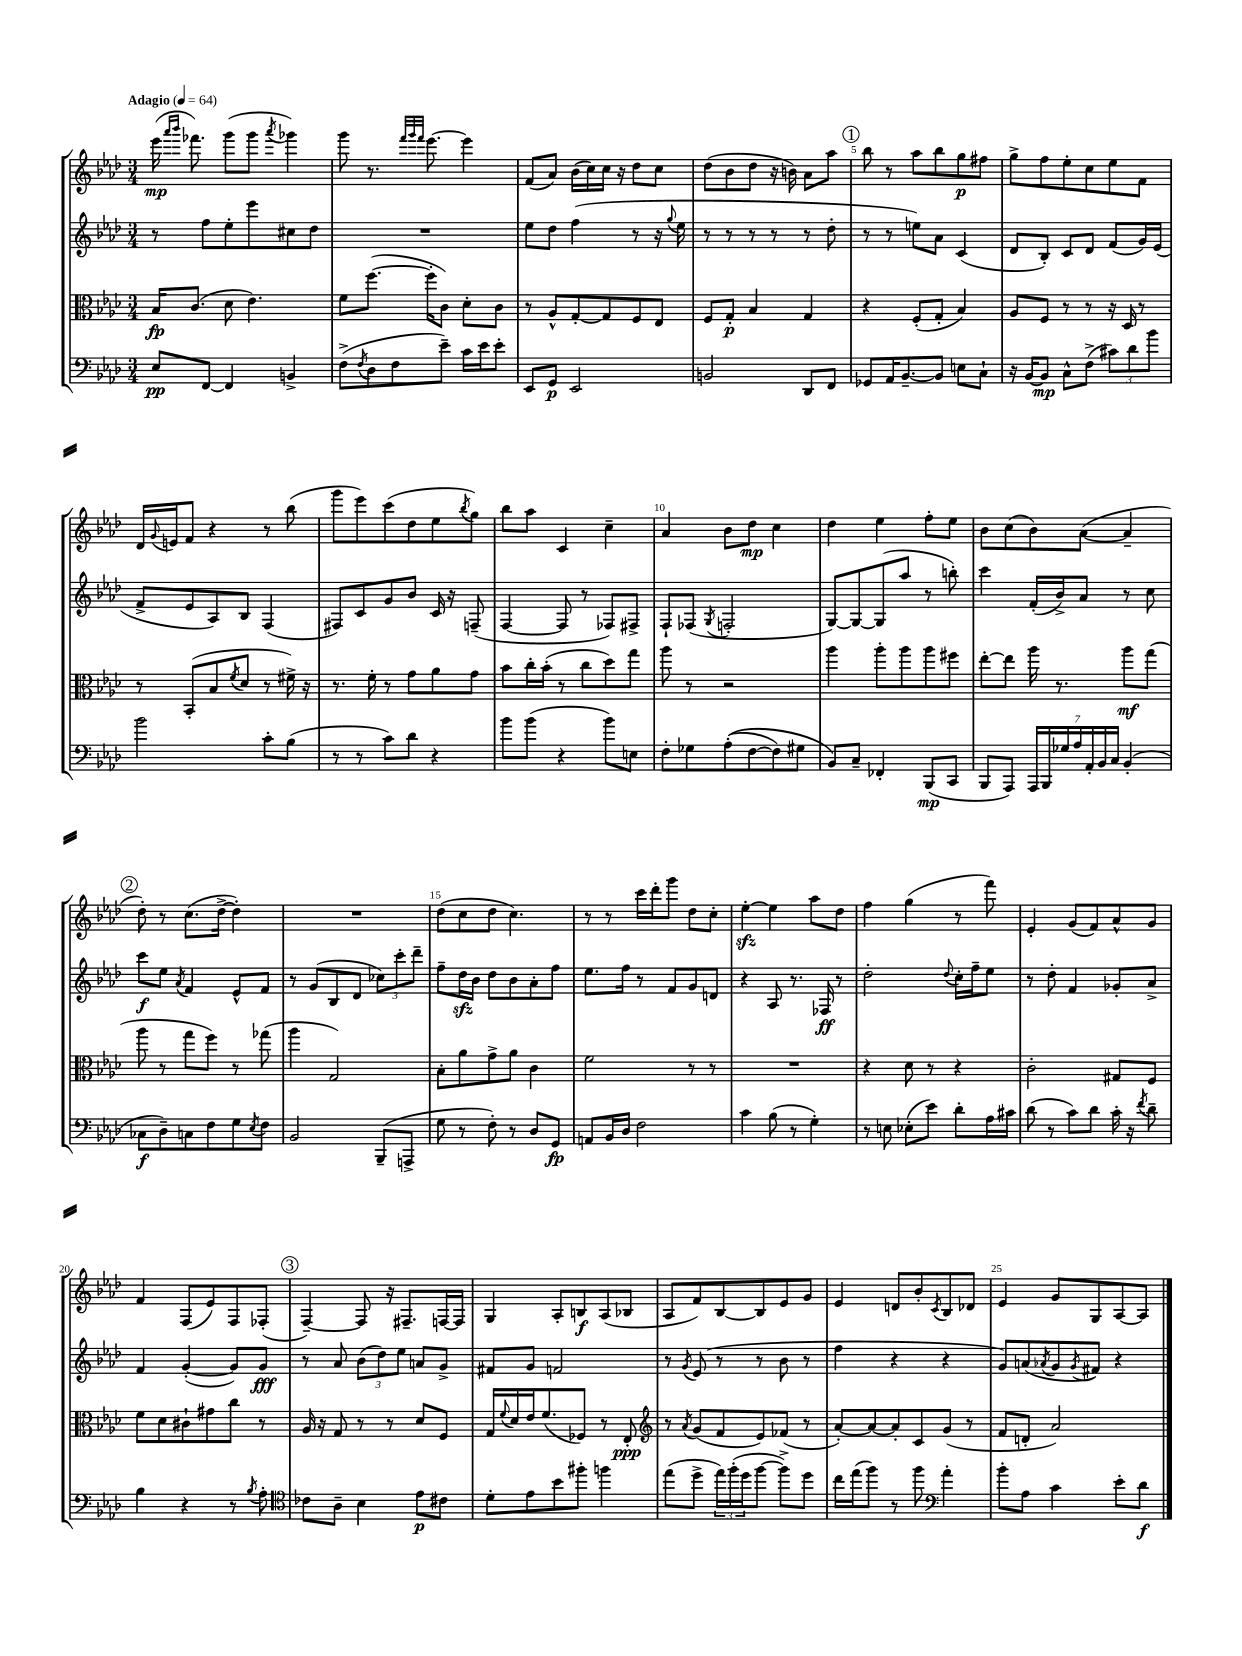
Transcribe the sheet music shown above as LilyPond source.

<<
\new StaffGroup <<
\new Staff = "s0" {
    \clef treble \key aes \major \numericTimeSignature \time 3/4 \tempo "Adagio" 4 = 64
    ees'''16\mp( \grace { aes'''16 bes'''16 } fes'''8.) g'''8( g'''8 \acciaccatura { aes'''8 } ges'''4) |
    g'''8 r8. \grace { f'''32 g'''32 f'''32 } ees'''8.~ ees'''4 |
    f'8( aes'8) bes'16( c''16) c''16 r16 des''8 c''8 |
    des''8( bes'8 des''8 r16 b'16) aes'8 aes''8 |
    \mark \markup { \circle "1" } bes''8 r8 aes''8 bes''8 g''8\p fis''8 |
    g''8-> f''8 ees''8-. c''8 ees''8 f'8 |
    des'16 \appoggiatura { g'8 } e'16 f'8 r4 r8 bes''8( |
    g'''8 ees'''8) c'''8( des''8 ees''8 \acciaccatura { bes''8 } g''8) |
    bes''8 aes''8 c'4 c''4-- |
    aes'4 bes'8 des''8\mp c''4 |
    des''4 ees''4 f''8-. ees''8 |
    bes'8 c''8( bes'8) aes'8~( aes'4-- |
    \mark \markup { \circle "2" } des''8-.) r8 c''8.( des''16~-> des''4-.) |
    R2. |
    des''8( c''8 des''8 c''4.) |
    r8 r8 c'''16 des'''16-. g'''8 des''8 c''8-. |
    ees''4~-.\sfz ees''4 aes''8 des''8 |
    f''4 g''4( r8 f'''8) |
    ees'4-. g'8( f'8) aes'8-^ g'8 |
    f'4 f8( ees'8) f8 fes8-.( |
    \mark \markup { \circle "3" } f4~--) f8 r16 fis8.-- f16~ f16 |
    g4 aes8-. b8\f aes8( bes8 |
    aes8 f'8) bes8~ bes8 ees'8 g'8 |
    ees'4 d'8 bes'8-. \acciaccatura { c'8 } bes8 des'8 |
    ees'4 g'8 g8 aes8~ aes8 \bar "|." |
}
\new Staff = "s1" {
    \clef treble \key aes \major \numericTimeSignature \time 3/4
    r8 f''8 ees''8-. ees'''8 cis''8 des''8 |
    R2. |
    ees''8 des''8 f''4( r8 r16 \appoggiatura { g''8 } ees''16 |
    r8 r8 r8 r8 r8 des''8-. |
    \mark \markup { \circle "1" } r8 r8 e''8) aes'8 c'4( |
    des'8 bes8-.) c'8 des'8 f'8( g'16) ees'16( |
    f'8-> ees'8 aes8) bes8 f4( |
    fis8) c'8 g'8 bes'8 c'16 r16 f8--( |
    f4~ f8 r8 fes8) fis8-> |
    f8-! fes8( \acciaccatura { g8 } f2-. |
    g8~) g8~ g8( aes''8 r8 b''8-.) |
    c'''4 f'16-.( bes'16->) aes'8 r8 c''8 |
    \mark \markup { \circle "2" } c'''8\f ees''8 \acciaccatura { aes'8 } f'4 ees'8-^ f'8 |
    r8 g'8( bes8 des'8 \tuplet 3/2 { ces''8) c'''8-. des'''8-- } |
    f''8-- des''16\sfz bes'16 des''8 bes'8 aes'8-. f''8 |
    ees''8. f''16 r8 f'8 g'8 d'8 |
    r4 aes8 r8. fes16\ff r8 |
    des''2-. \appoggiatura { des''8 } c''16-. f''16-- ees''8 |
    r8 des''8-. f'4 ges'8-. aes'8-> |
    f'4 g'4~-.( g'8) g'8\fff |
    \mark \markup { \circle "3" } r8 aes'8 \tuplet 3/2 { bes'8( des''8) ees''8 } a'8 g'8-> |
    fis'8 g'8 f'2 |
    r8 \acciaccatura { g'8 } ees'8( r8 r8 bes'8 r8 |
    f''4 r4 r4 |
    g'8) a'8( \acciaccatura { aes'8 } g'8 \acciaccatura { g'8 } fis'8) r4 \bar "|." |
}
\new Staff = "s2" {
    \clef alto \key aes \major \numericTimeSignature \time 3/4
    bes16\fp c'8.( des'8 ees'4.) |
    f'8 f''8.~( f''16-. c'8) des'8-. c'8 |
    r8 aes8-^ g8~-. g8 f8 ees8 |
    f8 g8-.\p bes4 g4 |
    \mark \markup { \circle "1" } r4 f8-.( g8-. bes4) |
    aes8 f8 r8 r8 r16 des16 r8 |
    r8 bes,8-.( bes8 \acciaccatura { f'8 } des'8 r8 fis'16->) r16 |
    r8. f'16-. r8 g'8 aes'8 g'8 |
    bes'8 c''16-. bes'16-.( r8 c''8 des''8) g''8 |
    aes''8 r8 r2 |
    aes''4 aes''8-. aes''8 aes''8 fis''8 |
    ees''8~-. ees''8 aes''16 r8. aes''8\mf g''8( |
    \mark \markup { \circle "2" } aes''8 r8 g''8 f''8) r8 ges''8( |
    aes''4 g2) |
    bes8-. aes'8 g'8-> aes'8 c'4 |
    f'2 r8 r8 |
    R2. |
    r4 des'8 r8 r4 |
    c'2-. gis8 f8 |
    f'8 des'8 cis'8-! gis'8 c''8 r8 |
    \mark \markup { \circle "3" } aes16 r16 g8 r8 r8 des'8 f8 |
    g16 \appoggiatura { f'8 } des'16 ees'16 f'8.( fes8) r8 ees8-.\ppp |
    \clef treble r8 \acciaccatura { aes'8 } g'8( f'8 ees'8) fes'8( r8 |
    aes'8~-.) aes'8~ aes'8-. c'8 g'8( r8 |
    f'8 d'8-. aes'2) \bar "|." |
}
\new Staff = "s3" {
    \clef bass \key aes \major \numericTimeSignature \time 3/4
    ees8\pp f,8~ f,4 b,4-> |
    f8->( \acciaccatura { f8 } des8 f8 ees'8--) c'16 ees'16 ees'8-. |
    ees,8 g,8\p ees,2 |
    b,2 des,8 f,8 |
    \mark \markup { \circle "1" } ges,8 aes,16 bes,8.~-- bes,8 e8 c8-! |
    r16 bes,16~ bes,8\mp c8-^ f8->( \tuplet 3/2 { cis'8) des'8 bes'8 } |
    bes'2 c'8-. bes8( |
    r8 r8 c'8) des'8 r4 |
    bes'8 bes'8( r4 bes'8) e8 |
    f8-. ges8 aes8-.(\( f8~ f8) gis8 |
    bes,8\) c8-- fes,4-. bes,,8\mp( c,8 |
    bes,,8 aes,,8) \tuplet 7/4 { aes,,16 bes,,16 ges16 aes16 aes,16-. bes,16 c16 } bes,4-.( |
    \mark \markup { \circle "2" } ces8\f des8--) c8 f8 g8 \acciaccatura { ees8 } f8 |
    bes,2 bes,,8--( a,,8-> |
    g8 r8 f8-.) r8 des8 g,8\fp |
    a,8 bes,16 des16 f2 |
    c'4 bes8( r8 g4-.) |
    r8 e8 ees8-.( ees'8) des'8-. aes16 cis'16 |
    des'8( r8 c'8) des'8 c'16-. r16 \acciaccatura { f'8 } des'8-- |
    bes4 r4 r8 \acciaccatura { bes8 } aes8-. |
    \mark \markup { \circle "3" } \clef tenor ces'8 aes8-- bes4 ees'8\p cis'8 |
    des'8-. ees'8 bes'8 fis''8-. f''4 |
    ees''8( des''8-> \tuplet 3/2 { ees''16) f''16-.( des''16 } f''8~ f''8->) des''8 |
    c''16 ees''16( f''8) r8 f''8 \clef bass aes'4-. |
    bes'8-. aes8 c'4 ees'8-. des'8\f \bar "|." |
}
>>
>>
\layout { \context { \Score \override BarNumber.break-visibility = ##(#f #t #t) barNumberVisibility = #(every-nth-bar-number-visible 5) } }
